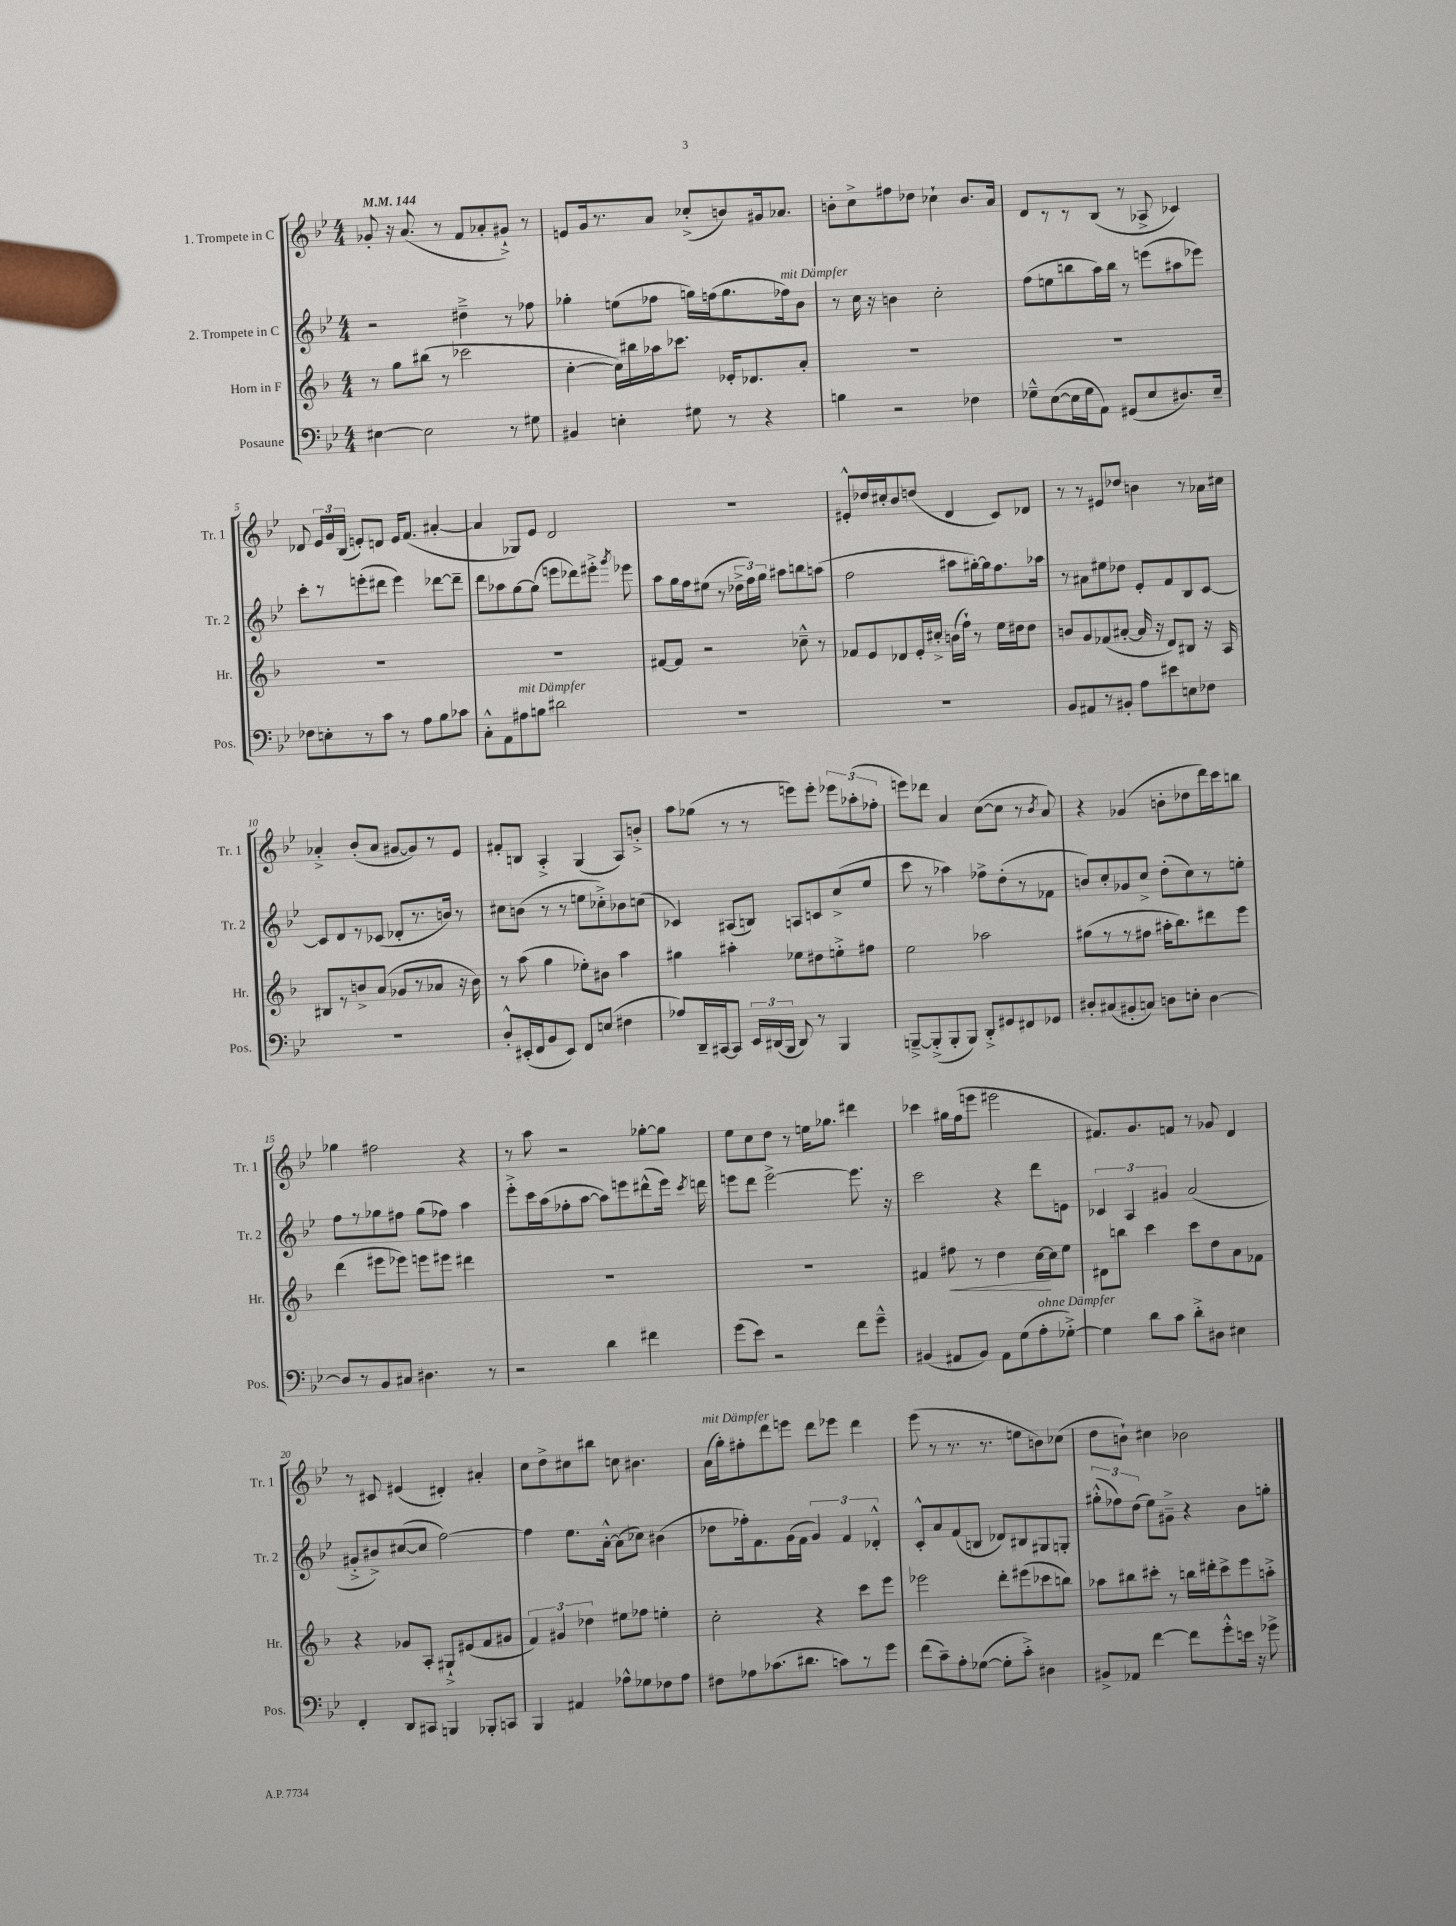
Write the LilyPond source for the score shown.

<<
\new StaffGroup <<
\new Staff = "s0" \with { instrumentName = "1. Trompete in C" shortInstrumentName = "Tr. 1" } {
    \clef treble \key bes \major \numericTimeSignature \time 4/4 \tempo 4 = 144
    \autoBeamOff ges'8-. r16 a'8.( r8 f'8[ aes'8-. gis'8]-!->) r8 |
    e'8[ g'16 r8. a'8] ces''8[-.->( b'8) gis'16 aes'8.] |
    b'8[-. c''8-> fis''8 des''8] ces''4-! b'8.[ a'16] |
    d'8[ r8 r8 bes8]( r8 aes8-> ces'4) |
    des'8 \tuplet 3/2 { ees'16[ g'16 bes16]( } e'8[-.) d'8] e'16[ f'8.]( ais'4~-. |
    ais'4 ges8[) ees'8] d'2 |
    R1 |
    eis'8[-.-^ des''16 cis''16-. bes'8 d''8]( d'4 c'8[) des'8] |
    r8 r8 eis'8[ des''8] b'4 r8 aes'16[ cis''16] |
    aes'4-.-> bes'8[-.( aes'8] gis'8[~ gis'8) r8 ees'8] |
    fis'8[-. b8] a4-.-> g4( a8[) b'8]-.-> |
    a''8[ ges''8]( r8 r8 e'''8[) e'''8]-. \tuplet 3/2 { ees'''8[ aes''8-.( fes''8]-. } |
    e'''8[) des'''8] a'4 c''8[~( c''8] r8 \acciaccatura { bes'8 } a'8) |
    r4 ges'4( b'8[-. des''8 d'''16) c'''16 b''8] |
    ges''4 fis''2 r4 |
    r8 a''8 r2 ges''8[~-. ges''8] |
    ees''8[ c''8 d''8] r8 e''16[ ges''8.] dis'''4 |
    ces'''4 gis''16[ f''16( e'''8] eis'''2 |
    fis'8.[) g'8. f'8] r8 ges'8 d'4 |
    r8 cis'8 eis'4( dis'4-.) ais'4-. |
    c''8[ d''8-> cis''8 bis''8] c''8 bis'4. |
    a'16[^\markup { \italic "mit Dämpfer" }( g''16-.) fis''8-. d'''8 e'''8] d'''8[ ees'''8] d'''4 |
    ees'''8( r8 r8. r8. e''8[ b'8) ces''8]( |
    d''8[ b'8]-!) cis''4 bes'2 \bar "|." |
}
\new Staff = "s1" \with { instrumentName = "2. Trompete in C" shortInstrumentName = "Tr. 2" } {
    \clef treble \key bes \major \numericTimeSignature \time 4/4
    \autoBeamOff r2 dis''4---> r8 fes''8 |
    ges''4-. e''8[( fes''8] g''16[) f''16( g''8. fes''16^\markup { \italic "mit Dämpfer" }) bes'8] |
    r8 c''16 r16 b'4 c''2-. |
    f''8[( e''8 b''8 a''16) b''16] r8 e'''8[( ais''8 ees'''8]) |
    c'''8[-. r8 e'''8-.( dis'''8] e'''4) des'''8[~ des'''8]-- |
    d'''8[ aes''8 g''8~ g''8]( e'''8[ des'''8) eis'''8]-.-> \acciaccatura { g'''8 } ees'''8 |
    a''8[ g''16 f''16 eis''8]( r8 \tuplet 3/2 { des''16[-> f''16) g''16] } ais''8[ b''8 a''8]( |
    f''2 ais''8[ gis''16~-.) gis''16 f''8. aes''16] |
    r8 ais'8[ eis''8 des''8] ees'8[-. f'8 bes8 c'8]~ |
    c'8[ d'8 r8 ces'8]( des'8[-. r8. b'16]) r8 |
    cis''8[ b'8]( r8 r8 e''8[ ces''8-.->) bes'8 c''8]( |
    ces'4) ais8[( b8]) a8[ c'8 c''8->( ees''8] |
    c'''8 r8 aes''4) fes''8[-> d''8-.( r8 fes'8] |
    b'8[) c''8-. ges'8 c''8]-> d''8[-.( c''8) r8 e''8]-. |
    f''8[ r8 ges''8 fis''8] ges''8[( fes''8]) a''4 |
    ees'''8[-.-> c'''16 a''16( fes''8-. a''8]~ a''8[) e'''8 dis'''8-^( e'''16]) \acciaccatura { c'''8 } d'''16 |
    e'''8[ d'''8] e'''2~-> e'''8. r16 |
    c'''2 r4 d'''8[ e'8] |
    \tuplet 3/2 { ces'4 a4 gis'4 } a'2( |
    gis'8[-.-> bis'8->) cis''8~( cis''8] f''2~) |
    f''4 ees''8.[ a'16]~-.-^ a'8[( ces''8]) bis'4( |
    des''8[ fes''16-.) f'8. g'16( f'16] \tuplet 3/2 { g'4) f'4 des'4-.-^ } |
    c'8[-.-^ a'8 f'8( b8] des'8[) bis8 gis8 g8]-. |
    \tuplet 3/2 { gis''8[-.-^( fes''8) d''8]( } ees''8[) gis'8]---> r4 bes'8[ g''8]-. \bar "|." |
}
\new Staff = "s2" \with { instrumentName = "Horn in F" shortInstrumentName = "Hr." } {
    \clef treble \key f \major \numericTimeSignature \time 4/4
    \autoBeamOff r8 g''8[ bis''8]( r8 ces'''2 |
    c''4~-. c''16[) bis''16 aes''16 ces'''8.] ees'16[-. des'8. a'8]-. |
    R1 |
    R1 |
    R1 |
    R1 |
    fis'8[~ fis'8] r2 ces''8---^ r8 |
    fes'8[ e'8 des'8 e'16-. cis''16]-.-> b'16[( f''16]-!) r8 e''16[ dis''16 dis''8] |
    b'8[ g'8 fes'8( ais'8]~-. ais'16 r16 d'8[) bis8] r16 a16 |
    bis8[ r8 b'8-> a'8]( ges'8[ r8 aes'8] r16 b'16) |
    r8 a''8( g''4 ees''8[-.) bis'8] a''4 |
    gis''4 ais''4-. ees''8[ dis''8 e''8-.-> fis''8] |
    e''2 aes''2 |
    gis''8[( r8 r8 fis''8] ais''16[-. bes''8.) dis'''8 e'''8] |
    d'''4( eis'''8[ ees'''8]) e'''8[ eis'''8] dis'''4 |
    R1 |
    R1 |
    fis'4 fis''8\< r8 d''4 c''16[~\! c''16 e''8] |
    dis'8[ b''8] c'''4 c'''8[ d''8 a'8 fes'8] |
    r4 ges'8[ a8]-. gis8[-!-> eis'8( f'8 gis'8] |
    \tuplet 3/2 { f'4) gis'4 des''4 } eis''8[ fes''8] e''4-. |
    c''2-. r4 c'''8[ e'''8] |
    ees'''2 d'''8[-. eis'''8( ces'''8 b''8]) |
    aes''8[ bis''8 cis'''8]-. r8 b''16[ dis'''16-. cis'''8-> e'''8 a''8]-.-> \bar "|." |
}
\new Staff = "s3" \with { instrumentName = "Posaune" shortInstrumentName = "Pos." } {
    \clef bass \key bes \major \numericTimeSignature \time 4/4
    \autoBeamOff eis4~ eis2 r8 gis8 |
    bis,4 e4-. gis8 r8 r4 |
    b4 r2 fes4 |
    ges8[---^ ees8~( ees16 ges16 a,8]) gis,8[( ees8 dis8.) ees16]-- |
    fes8[ e8-. r8 c'8] r8 a8[ bes8 ces'8] |
    c8[-.-^ a,8 ais8^\markup { \italic "mit Dämpfer" } b8] dis'2 |
    R1 |
    R1 |
    bes,8[ ais,8 r8 bis,8]-. a8[ eis'8 e8 fes8] |
    R1 |
    d8[-.-^ eis,16-.( f,16 bes,8 eis,8]) f,8[ e8]( fis4 |
    aes8[) d,16-- cis,16~ cis,8] \tuplet 3/2 { ees,16[ dis,16( bes,,16] } dis,8) r8 bes,,4 |
    b,,8[~---> b,,8-.->( b,,8-. b,,8]) d,8[-.-> gis,8 fis,8 ges,8] |
    dis8[-. cis8( bis,8-. c8]) d8[ e8]-. d4~ |
    d8[ r8 bes,8 cis8] dis4. r8 |
    r2 d'4 fis'4 |
    g'8[( ees'8]) r2 f'8[ g'8]---^ |
    bis,4( ais,8[ bis,8]) ais,8[ g8( a8-.^\markup { \italic "ohne Dämpfer" } ges8]~-.->) |
    ges4 d'8[ c'8] d'8[-.-> dis8] eis4 |
    f,4-. d,8[ cis,8] b,,4 bes,,8[-. c,8] |
    bes,,4 ais,4 aes8[-^ ges8 fes8 aes8] |
    fis8[ aes8 ces'8.( dis'8.] c'8[) r8 g'8] |
    f'8[( c'8--) a8-. ges8]~( ges8[-. c'8]-.->) dis4 |
    bis,8[-> aes,8] f'4~ f'8[ g'8-.-^ e'16] r16 ges'8-> \bar "|." |
}
>>
>>
